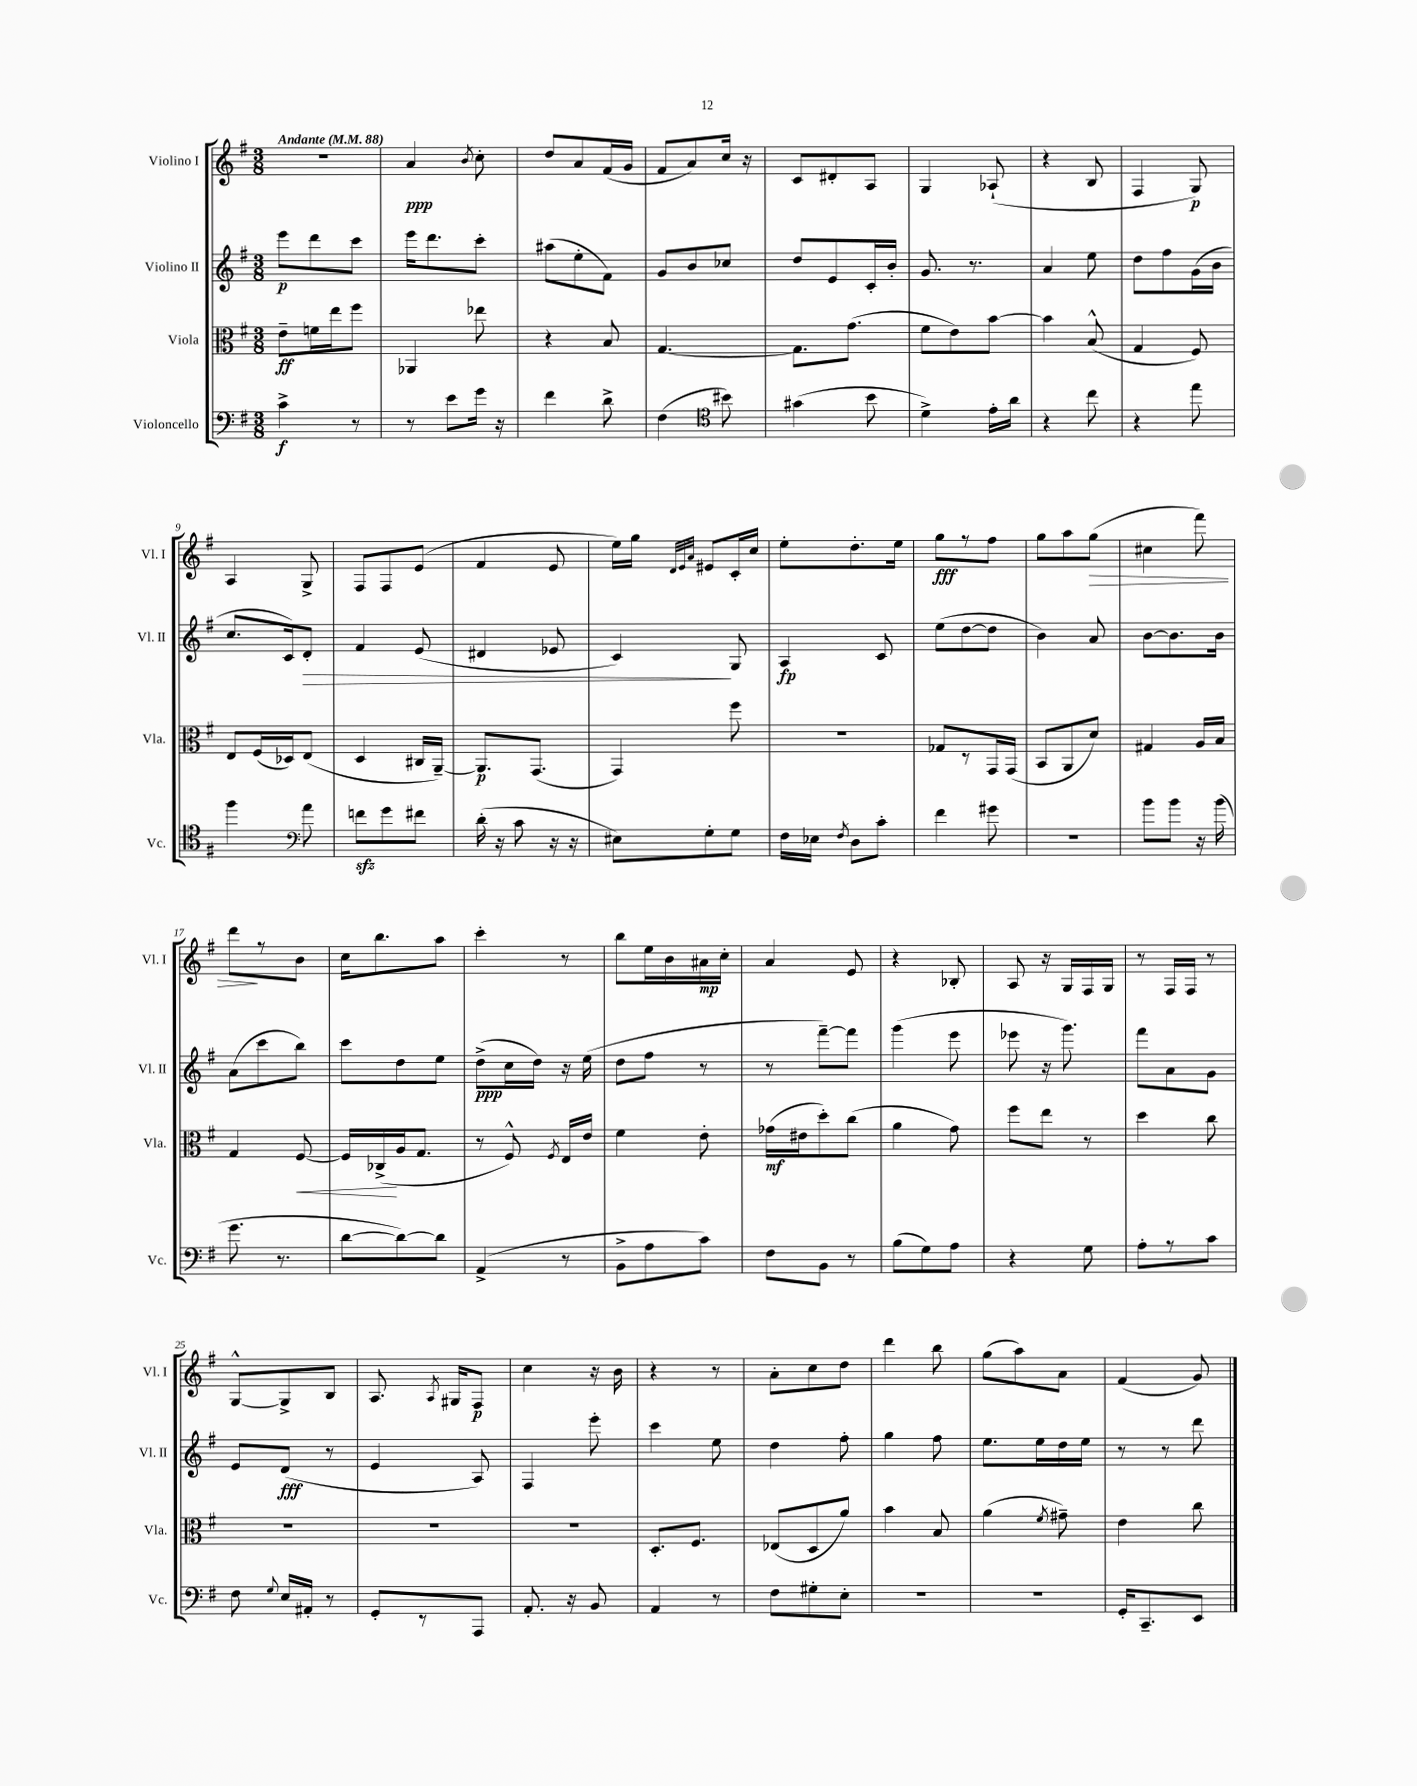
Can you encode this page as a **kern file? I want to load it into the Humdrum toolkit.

**kern	**dynam	**kern	**dynam	**kern	**dynam	**kern	**dynam
*part4	*part4	*part3	*part3	*part2	*part2	*part1	*part1
*staff4	*staff4	*staff3	*staff3	*staff2	*staff2	*staff1	*staff1
*I"Violoncello	*	*I"Viola	*	*I"Violino II	*	*I"Violino I	*
*I'Vc.	*	*I'Vla.	*	*I'Vl. II	*	*I'Vl. I	*
*clefF4	*	*clefC3	*	*clefG2	*	*clefG2	*
*k[f#]	*	*k[f#]	*	*k[f#]	*	*k[f#]	*
*M3/8	*	*M3/8	*	*M3/8	*	*M3/8	*
*MM88	*	*MM88	*	*MM88	*	*MM88	*
=1	=1	=1	=1	=1	=1	=1	=1
!	!	!	!	!	!	!LO:TX:a:B:t=Andante	!
4c^\	f	8e~\L	ff	8eee\L	p	4.r	.
.	.	16fn\L	.	8ddd\	.	.	.
.	.	16ee\J	.	.	.	.	.
8r	.	8ff#\J	.	8ccc\J	.	.	.
=2	=2	=2	=2	=2	=2	=2	=2
8r	.	4AA-X/	.	16eee\KL	.	4a/	ppp
.	.	.	.	8.ddd\	.	.	.
8e\L	.	.	.	.	.	.	.
.	.	.	.	.	.	8qb/	.
16g\Jk	.	8ee-X\	.	8ccc'\J	.	8cc'\	.
16r	.	.	.	.	.	.	.
=3	=3	=3	=3	=3	=3	=3	=3
4f#\	.	4r	.	(8aa#X\L	.	8dd/L	.
.	.	.	.	8ee'\	.	8a/	.
8d^\	.	8B/	.	8f#\J)	.	(16f#/L	.
.	.	.	.	.	.	16g/JJ	.
=4	=4	=4	=4	=4	=4	=4	=4
(4F#\	.	[4.G/	.	8g/L	.	8f#/L	.
.	.	.	.	8b/	.	8a/)	.
*clefC4	*	*	*	*	*	*	*
8b#X\)	.	.	.	8cc-X/J	.	16cc/Jk	.
.	.	.	.	.	.	16r	.
=5	=5	=5	=5	=5	=5	=5	=5
(4g#X\	.	8.G\L]	.	8dd/L	.	8c/L	.
.	.	.	.	8e/	.	8d#X'/	.
.	.	(8.g\J	.	.	.	.	.
8b\	.	.	.	16c'/L	.	8A/J	.
.	.	.	.	16b'/JJ	.	.	.
=6	=6	=6	=6	=6	=6	=6	=6
4d^\)	.	8f#\L	.	8.g/	.	4G/	.
.	.	8e\)	.	.	.	.	.
.	.	.	.	8.r	.	.	.
16e'\LL	.	[8b\J	.	.	.	(8A-X`/	.
16a\JJ	.	.	.	.	.	.	.
=7	=7	=7	=7	=7	=7	=7	=7
4r	.	4b\]	.	4a/	.	4r	.
8cc\	.	(8B^^/	.	8ee\	.	8B/	.
=8	=8	=8	=8	=8	=8	=8	=8
4r	.	4G/	.	8dd\L	.	4F#/	.
.	.	.	.	8ff#\	.	.	.
8ee\	.	8F#/)	.	(16g\L	.	8G/)	p
.	.	.	.	16b\JJ	.	.	.
!!LO:LB:g=z
=9	=9	=9	=9	=9	=9	=9	=9
4ff#\	.	8E/L	.	8.cc/L	.	4A/	.
.	.	(16F#/L	.	.	.	.	.
.	.	16D-X/J)	.	16c/k)	.	.	.
*clefF4	*	*	*	*	*	*	*
!	!	!	!	!	!LO:HP:b	!	!
8a\	.	(8E/J	.	8d'/J	>	8G^/	.
=10	=10	=10	=10	=10	=10	=10	=10
8fnzz\L	.	4D/	.	4f#/	.	8F#/L	.
8g\	.	.	.	.	.	8F#/	.
8f#X\J	.	16C#X/LL	.	(8e/	.	(8e/J	.
.	.	[16AA~/JJ)	.	.	.	.	.
=11	=11	=11	=11	=11	=11	=11	=11
(16d'\	.	8.AA/L]	p	4d#X/	.	4f#/	.
16r	.	.	.	.	.	.	.
8c\	.	.	.	.	.	.	.
.	.	(8.GG/J	.	.	.	.	.
16r	.	.	.	8e-X/	.	8e/	.
16r	.	.	.	.	.	.	.
=12	=12	=12	=12	=12	=12	=12	=12
8E#X\L)	.	4GG/)	.	4c/)	.	16ee\LL)	.
.	.	.	.	.	.	16gg\JJ	.
.	.	.	.	.	.	32qqd/LLL	.
.	.	.	.	.	.	32qqe/	.
.	.	.	.	.	.	32qqa/JJJ	.
8G'\	.	.	.	.	.	8e#X/L	.
8G\J	.	8ff#\	.	8G/	]	16c'/L	.
.	.	.	.	.	.	16cc/JJ	.
=13	=13	=13	=13	=13	=13	=13	=13
16F#\LL	.	4.r	.	4A/	fp	8ee'\L	.
16E-X\JJ	.	.	.	.	.	.	.
8qF#/	.	.	.	.	.	.	.
8D\L	.	.	.	.	.	8.dd'\	.
8c'\J	.	.	.	8c/	.	.	.
.	.	.	.	.	.	16ee\Jk	.
=14	=14	=14	=14	=14	=14	=14	=14
4f#\	.	8G-X/L	.	(8ee\L	.	8gg\L	fff
.	.	8r	.	[8dd\	.	8r	.
8g#X\	.	16GG/L	.	8dd\J]	.	8ff#\J	.
.	.	(16GG/JJ	.	.	.	.	.
=15	=15	=15	=15	=15	=15	=15	=15
4.r	.	8BB/L	.	4b\)	.	8gg\L	.
.	.	8AA/	.	.	.	8aa\	.
!	!	!	!	!	!	!	!LO:HP:b
.	.	8d/J)	.	8a/	.	(8gg\J	>
=16	=16	=16	=16	=16	=16	=16	=16
8b\L	.	4G#X/	.	[8b\L	.	4cc#X\	.
8b\J	.	.	.	8.b\]	.	.	.
16r	.	16A/LL	.	.	.	8fff#\)	.
(16b\	.	16B/JJ	.	16b\Jk	.	.	.
!!LO:LB:g=z
=17	=17	=17	=17	=17	=17	=17	=17
8.g\	.	4G/	.	(8a\L	.	8ddd\L	.
.	.	.	.	8ccc\	.	8r	]
8.r	.	.	.	.	.	.	.
!	!	!	!LO:HP:b	!	!	!	!
.	.	[8F#/	<	8bb\J)	.	8b\J	.
=18	=18	=18	=18	=18	=18	=18	=18
[8d\L	.	16F#/LL]	.	8ccc\L	.	16cc\KL	.
.	.	(16C-X^/	.	.	.	8.bb\	.
8d\_)	.	16A/J	[	8dd\	.	.	.
.	.	8.G/J	.	.	.	.	.
8d\J]	.	.	.	8ee\J	.	8aa\J	.
=19	=19	=19	=19	=19	=19	=19	=19
(4AA^/	.	8r	.	(8dd^\L	ppp	4ccc'\	.
.	.	8F#^^/)	.	16cc\L	.	.	.
.	.	.	.	16dd\JJ)	.	.	.
.	.	8qF#/	.	.	.	.	.
8r	.	16E/LL	.	16r	.	8r	.
.	.	16e/JJ	.	(16ee\	.	.	.
=20	=20	=20	=20	=20	=20	=20	=20
8BB^\L	.	4f#\	.	8dd\L	.	8bb\L	.
8A\	.	.	.	8ff#\J	.	16ee\L	.
.	.	.	.	.	.	16b\	.
8c\J)	.	8e'\	.	8r	.	16a#X\	mp
.	.	.	.	.	.	16cc'\JJ	.
=21	=21	=21	=21	=21	=21	=21	=21
8F#\L	.	(16g-X\LL	mf	8r	.	4a/	.
.	.	16e#X\J	.	.	.	.	.
8BB\J	.	8dd'\)	.	[8fff#~\L)	.	.	.
8r	.	(8cc\J	.	8fff#\J]	.	8e/	.
=22	=22	=22	=22	=22	=22	=22	=22
(8B\L	.	4a\	.	(4ggg\	.	4r	.
8G\)	.	.	.	.	.	.	.
8A\J	.	8g\)	.	8eee\	.	8B-X'/	.
=23	=23	=23	=23	=23	=23	=23	=23
4r	.	8ff#\L	.	8eee-X\	.	8A/	.
.	.	8ee\J	.	16r	.	16r	.
.	.	.	.	8.ggg\)	.	16G/LL	.
8G\	.	8r	.	.	.	16F#/	.
.	.	.	.	.	.	16G/JJ	.
=24	=24	=24	=24	=24	=24	=24	=24
8A'\L	.	4dd\	.	8fff#\L	.	8r	.
8r	.	.	.	8a\	.	16F#/LL	.
.	.	.	.	.	.	16F#/JJ	.
8c\J	.	8cc\	.	8g\J	.	8r	.
!!LO:LB:g=z
=25	=25	=25	=25	=25	=25	=25	=25
8F#\	.	4.r	.	8e/L	.	[8G^^/L	.
8qqG/	.	.	.	.	.	.	.
16E/LL	.	.	.	(8d/J	fff	8G^/]	.
16AA#X'/JJ	.	.	.	.	.	.	.
8r	.	.	.	8r	.	8B/J	.
=26	=26	=26	=26	=26	=26	=26	=26
8GG'/L	.	4.r	.	4e/	.	8.A/	.
8r	.	.	.	.	.	.	.
.	.	.	.	.	.	8qA/	.
.	.	.	.	.	.	16G#X/KL	.
8AAA/J	.	.	.	8A/)	.	8F#/J	p
=27	=27	=27	=27	=27	=27	=27	=27
8.AA'/	.	4.r	.	4F#/	.	4cc\	.
16r	.	.	.	.	.	.	.
8BB/	.	.	.	8eee'\	.	16r	.
.	.	.	.	.	.	16b\	.
=28	=28	=28	=28	=28	=28	=28	=28
4AA/	.	8.D'/L	.	4ccc\	.	4r	.
.	.	8.F#/J	.	.	.	.	.
8r	.	.	.	8ee\	.	8r	.
=29	=29	=29	=29	=29	=29	=29	=29
8F#\L	.	(8E-X/L	.	4dd\	.	8a'\L	.
8G#X'\	.	8D/	.	.	.	8cc\	.
8E'\J	.	8a/J)	.	8ff#'\	.	8dd\J	.
=30	=30	=30	=30	=30	=30	=30	=30
4.r	.	4b\	.	4gg\	.	4ddd\	.
.	.	8B/	.	8ff#\	.	8bb\	.
=31	=31	=31	=31	=31	=31	=31	=31
4.r	.	(4a\	.	8.ee\L	.	(8gg\L	.
.	.	.	.	.	.	8aa\)	.
.	.	.	.	16ee\L	.	.	.
.	.	8qf#/	.	.	.	.	.
.	.	8g#X~\)	.	16dd\	.	8a\J	.
.	.	.	.	16ee\JJ	.	.	.
=32	=32	=32	=32	=32	=32	=32	=32
16GG'/KL	.	4e\	.	8r	.	(4f#/	.
8.CC~/	.	.	.	.	.	.	.
.	.	.	.	8r	.	.	.
8EE/J	.	8cc\	.	8ddd\	.	8g/)	.
==	==	==	==	==	==	==	==
*-	*-	*-	*-	*-	*-	*-	*-
